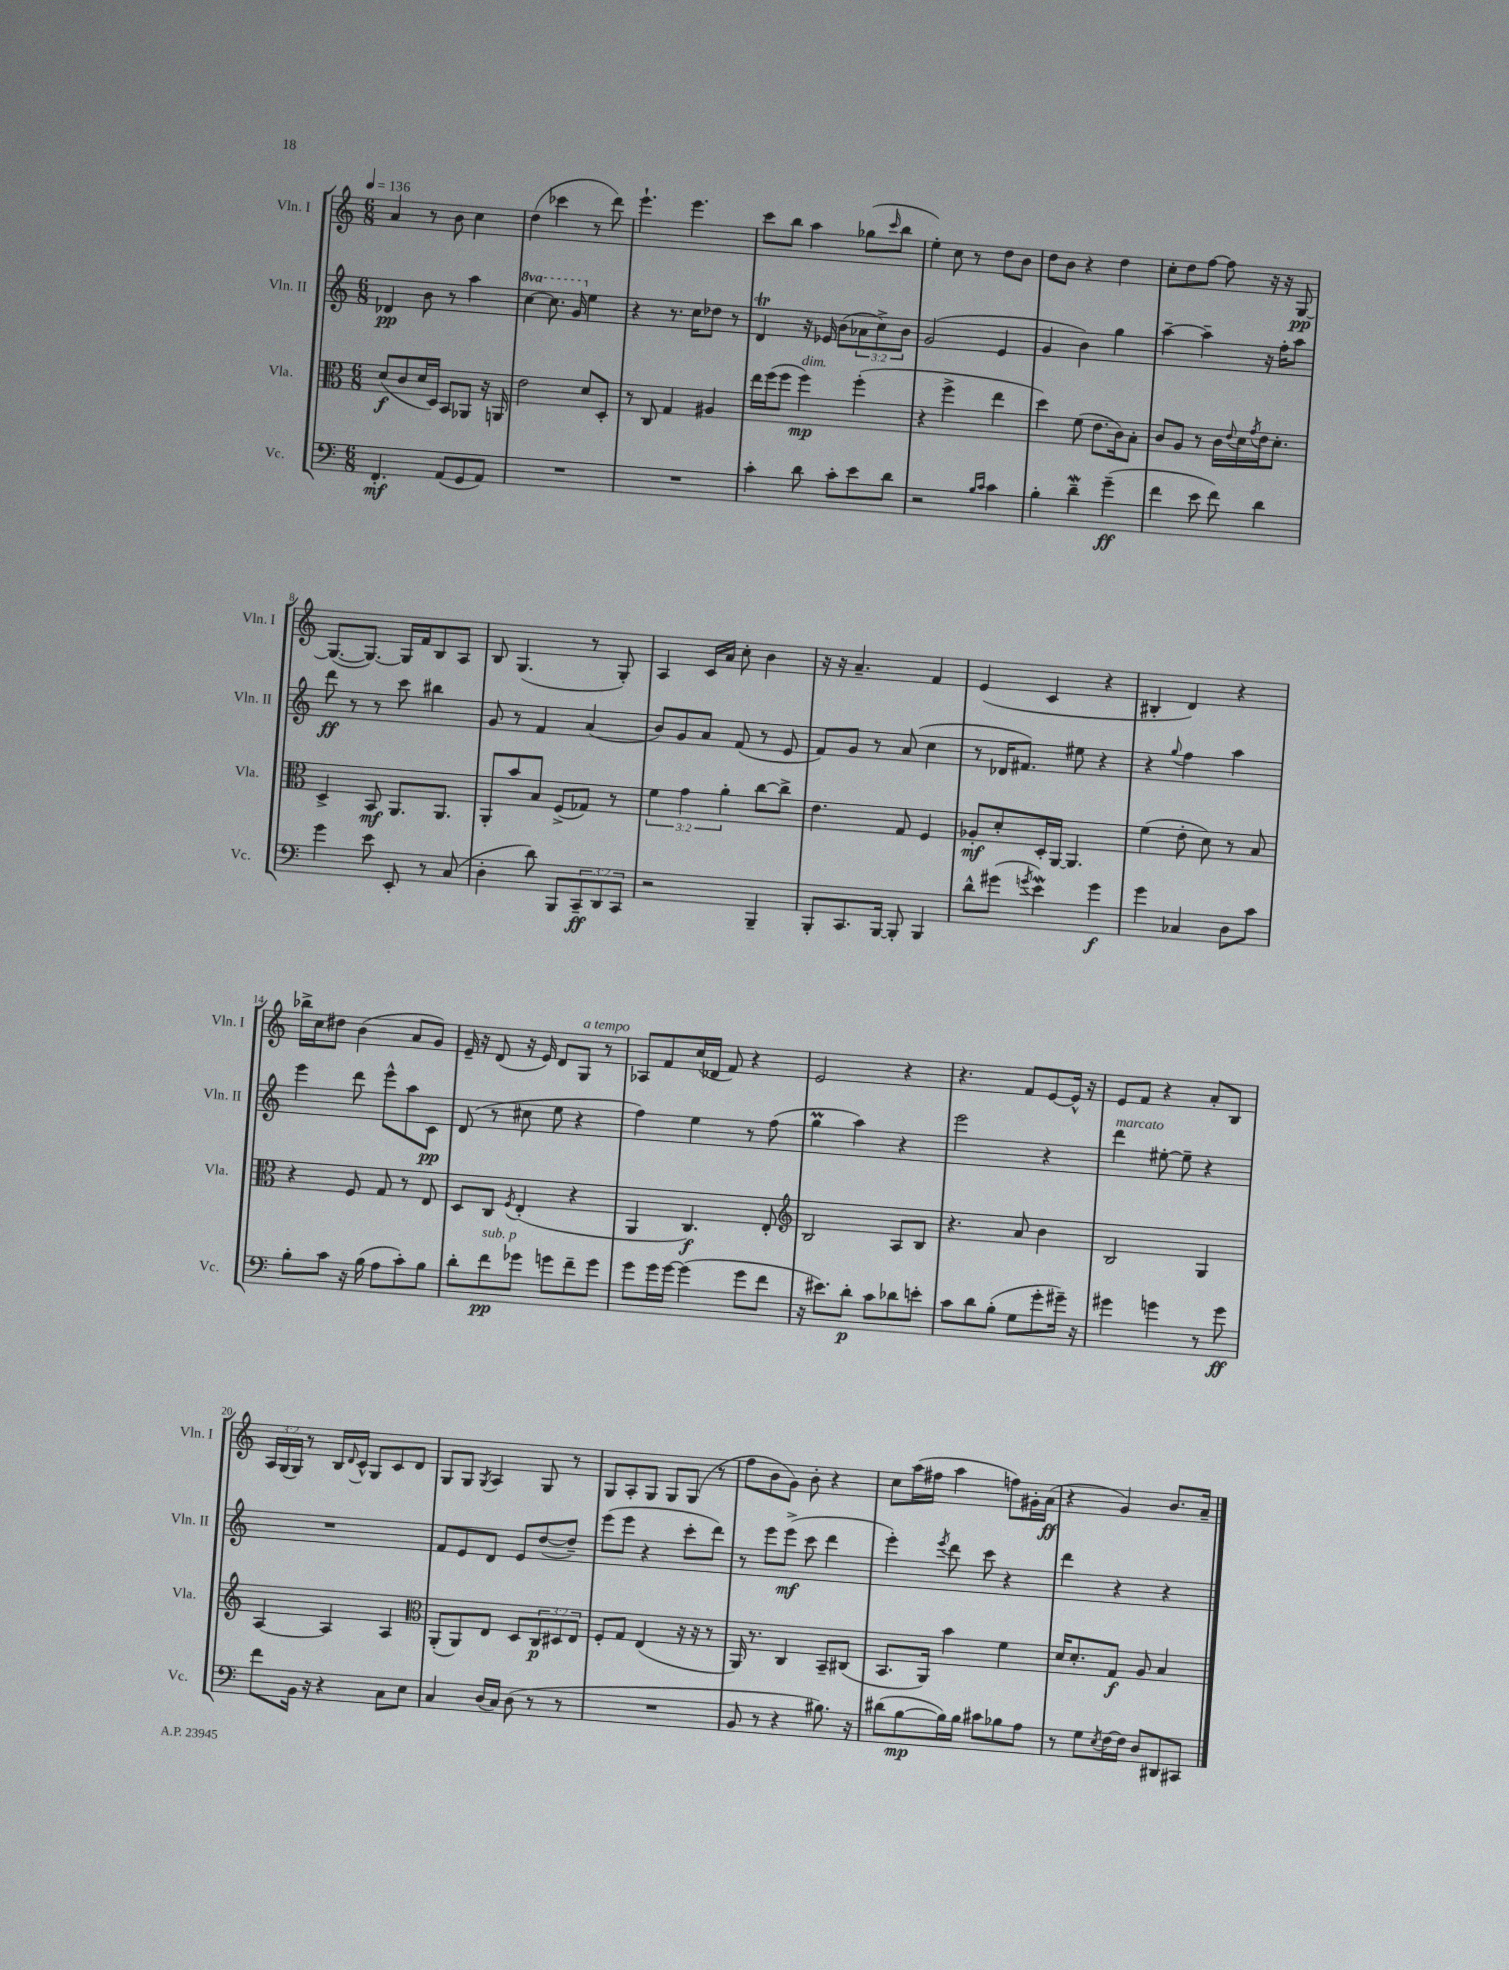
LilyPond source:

<<
\new StaffGroup <<
\new Staff = "s0" \with { instrumentName = "Vln. I" shortInstrumentName = "Vln. I" } {
    \clef treble \key c \major \numericTimeSignature \time 6/8 \override Staff.TupletNumber.text = #tuplet-number::calc-fraction-text \tempo 4 = 136
    a'4 r8 b'8 c''4 |
    d''4( ces'''4 r8 d'''8) |
    e'''4.-! e'''4. |
    c'''8 b''8 a''4 ges''8( \grace { c'''16 } b''8 |
    e''4-.) c''8 r8 d''8 b'8 |
    d''8 b'8 r4 d''4 |
    c''8-. d''8 f''8~ f''8 r16 r16 g8~\pp |
    g8.~( g8.~) g16 f'16 b8 a8 |
    b8 g4.( r8 g8-.) |
    a4 c'16 a'16 c''8-. b'4 |
    r16 r16 a'4.-- f'4 |
    e'4( c'4 r4 |
    bis4-. d'4) r4 |
    bes''16-> c''16 dis''8 b'4( a'8 g'8) |
    e'16-- r16 d'8( r16 e'16) d'8 g8^\markup { \italic "a tempo" } r8 |
    aes8 f'8 c''16( des'16 f'8) r4 |
    e'2 r4 |
    r4. f'8 e'8~ e'16-^ r16 |
    e'8 f'8 r4 a'8-. b8 |
    \tuplet 3/2 { a16 g16( g16) } r8 b16 \appoggiatura { d'8 } c'16-^ g8 c'8 d'8 |
    g8 g8 \acciaccatura { g8 } a4 g8 r8 |
    g8 a8-. g8 g8 g8( r8 |
    f''8 b'8 g'8) b'8-. r4 |
    c''8 a''16( fis''16 a''4 f''8) gis'16-. a'16\ff( |
    r4 g'4) b'8. a'16-- \bar "|." |
}
\new Staff = "s1" \with { instrumentName = "Vln. II" shortInstrumentName = "Vln. II" } {
    \clef treble \key c \major \numericTimeSignature \time 6/8 \override Staff.TupletNumber.text = #tuplet-number::calc-fraction-text \set Staff.ottavationMarkups = #ottavation-simple-ordinals
    des'4\pp b'8 r8 a''4 |
    \ottava #1 c'''4~ c'''8. g''16 \ottava #0 e''4 |
    r4 r8. c''16 des''8 r8 |
    d'4\trill r16 ees'16 b'8( \tuplet 3/2 { aes'8 c''8->) b'8 } |
    g'2( e'4 |
    g'4 b'4) g''4 |
    a''4~-- a''4-- r16 f''16-. a''8 |
    d'''8\ff r8 r8 c'''8 bis''4 |
    g'8 r8 f'4 a'4( |
    b'8) g'8 a'8 f'8( r8 e'8 |
    f'8) g'8 r8 a'8( c''4 |
    r8 des'16 fis'8.) eis''8 r4 |
    r4 \appoggiatura { g''8 } f''4 a''4 |
    e'''4 d'''8 e'''8-^ a''8 c'8\pp |
    d'8( r8 cis''8 e''8 r4 |
    f''4) e''4 r8 f''8( |
    g''4\prall a''4) r4 |
    e'''2 r4 |
    d'''4^\markup { \italic "marcato" } eis''8~-. eis''8-- r4 |
    R2. |
    f'8 e'8 d'8 e'8 d''8~( d''8--) |
    e'''8( e'''8 r4 c'''8-. d'''8) |
    r8 e'''8 e'''8->\mf( c'''8 d'''4 |
    e'''4-.) \acciaccatura { e'''8 } d'''8 c'''8 r4 |
    d'''4 r4 r4 \bar "|." |
}
\new Staff = "s2" \with { instrumentName = "Vla." shortInstrumentName = "Vla." } {
    \clef alto \key c \major \numericTimeSignature \time 6/8 \override Staff.TupletNumber.text = #tuplet-number::calc-fraction-text
    d'8\f( c'8 d'16 d16) b,8 aes,8 r16 a,16 |
    e'2 d'8 d8-. |
    r8 c8 g4 ais4 |
    e''16 f''16( f''8 f''4\mp^\markup { \italic "dim." }) f''4-.( |
    r4 f''4-> e''4 |
    d''4) f'8( e'8. c'16) b8-. |
    c'8 a8 r8 c'16 \appoggiatura { e'8 } d'16 \acciaccatura { g'8 } e'16 d'8.-. |
    d4-> b,8\mf a,8. a,8. |
    a,8-. b'8 b8 f8->( ges8) r8 |
    \tuplet 3/2 { f'4 g'4 a'4-. } c''8~ c''8-> |
    e'4. g8 f4 |
    aes8-.\mf d'8-. d16-. a,16~ a,4. |
    f'4( e'8-. d'8) r8 b8 |
    r4 f8 g8 r8 e8 |
    d8 c8 \acciaccatura { f8 } e4-.( r4 |
    a,4 c4.\f) e8-. |
    \clef treble b2 a8 b8 |
    r4. a'8 b'4 |
    b2 g4 |
    a4~ a4 a4 |
    \clef alto a,8-.( a,8) e8 d8 \tuplet 3/2 { c8\p dis8 e8 } |
    f8-. g8 e4( r16 r16 r8 |
    a,16) r8. c4 b,8-- cis8( |
    b,8. a,16) b'4 f'4 |
    d'16 d'8.-. g8\f a8 b4 \bar "|." |
}
\new Staff = "s3" \with { instrumentName = "Vc." shortInstrumentName = "Vc." } {
    \clef bass \key c \major \numericTimeSignature \time 6/8 \override Staff.TupletNumber.text = #tuplet-number::calc-fraction-text
    f,4.-.\mf a,8( g,8 a,8) |
    R2. |
    R2. |
    c'4-. d'8 c'8-. e'8 d'8 |
    r2 \grace { b16 c'16 } c'4 |
    b4-. d'4--\mordent g'4--\ff( |
    f'4 e'8 f'8) d'4 |
    g'4 e'8 e,8-. r8 c8( |
    d4-. d'8) b,,8 \tuplet 3/2 { c,8--\ff d,8 c,8 } |
    r2 b,,4-- |
    b,,8-. c,8. b,,16~ b,,8-. b,,4 |
    d'8-^ gis'8( \acciaccatura { g'8 } e'4\mordent) g'4\f |
    g'4 ces4 d8 c'8 |
    b8-. c'8 r16 b16( a8 c'8-.) b8 |
    d'8-. f'8\pp^\markup { \italic "sub. p" } ges'8 g'8 f'8-- g'8 |
    g'8 g'16 g'16~ g'4( g'8 f'8 |
    r16 eis'8.) d'8-.\p c'8 des'8 e'8-. |
    c'8 d'8 b8-.( g8 g'8-. gis'16--) r16 |
    gis'4 g'4 r8 g'8\ff |
    f'8 b,16 r16 r4 c8 e8 |
    c4 d16( c16) d8( r8 r8 |
    R2. |
    b,8 r8 r4 bis8.) r16 |
    dis'8( b8~\mp b16) b16 cis'8 bes8 a8 |
    r8 g8 \acciaccatura { e8 } f16~ f16 d8 dis,8 cis,8 \bar "|." |
}
>>
>>
